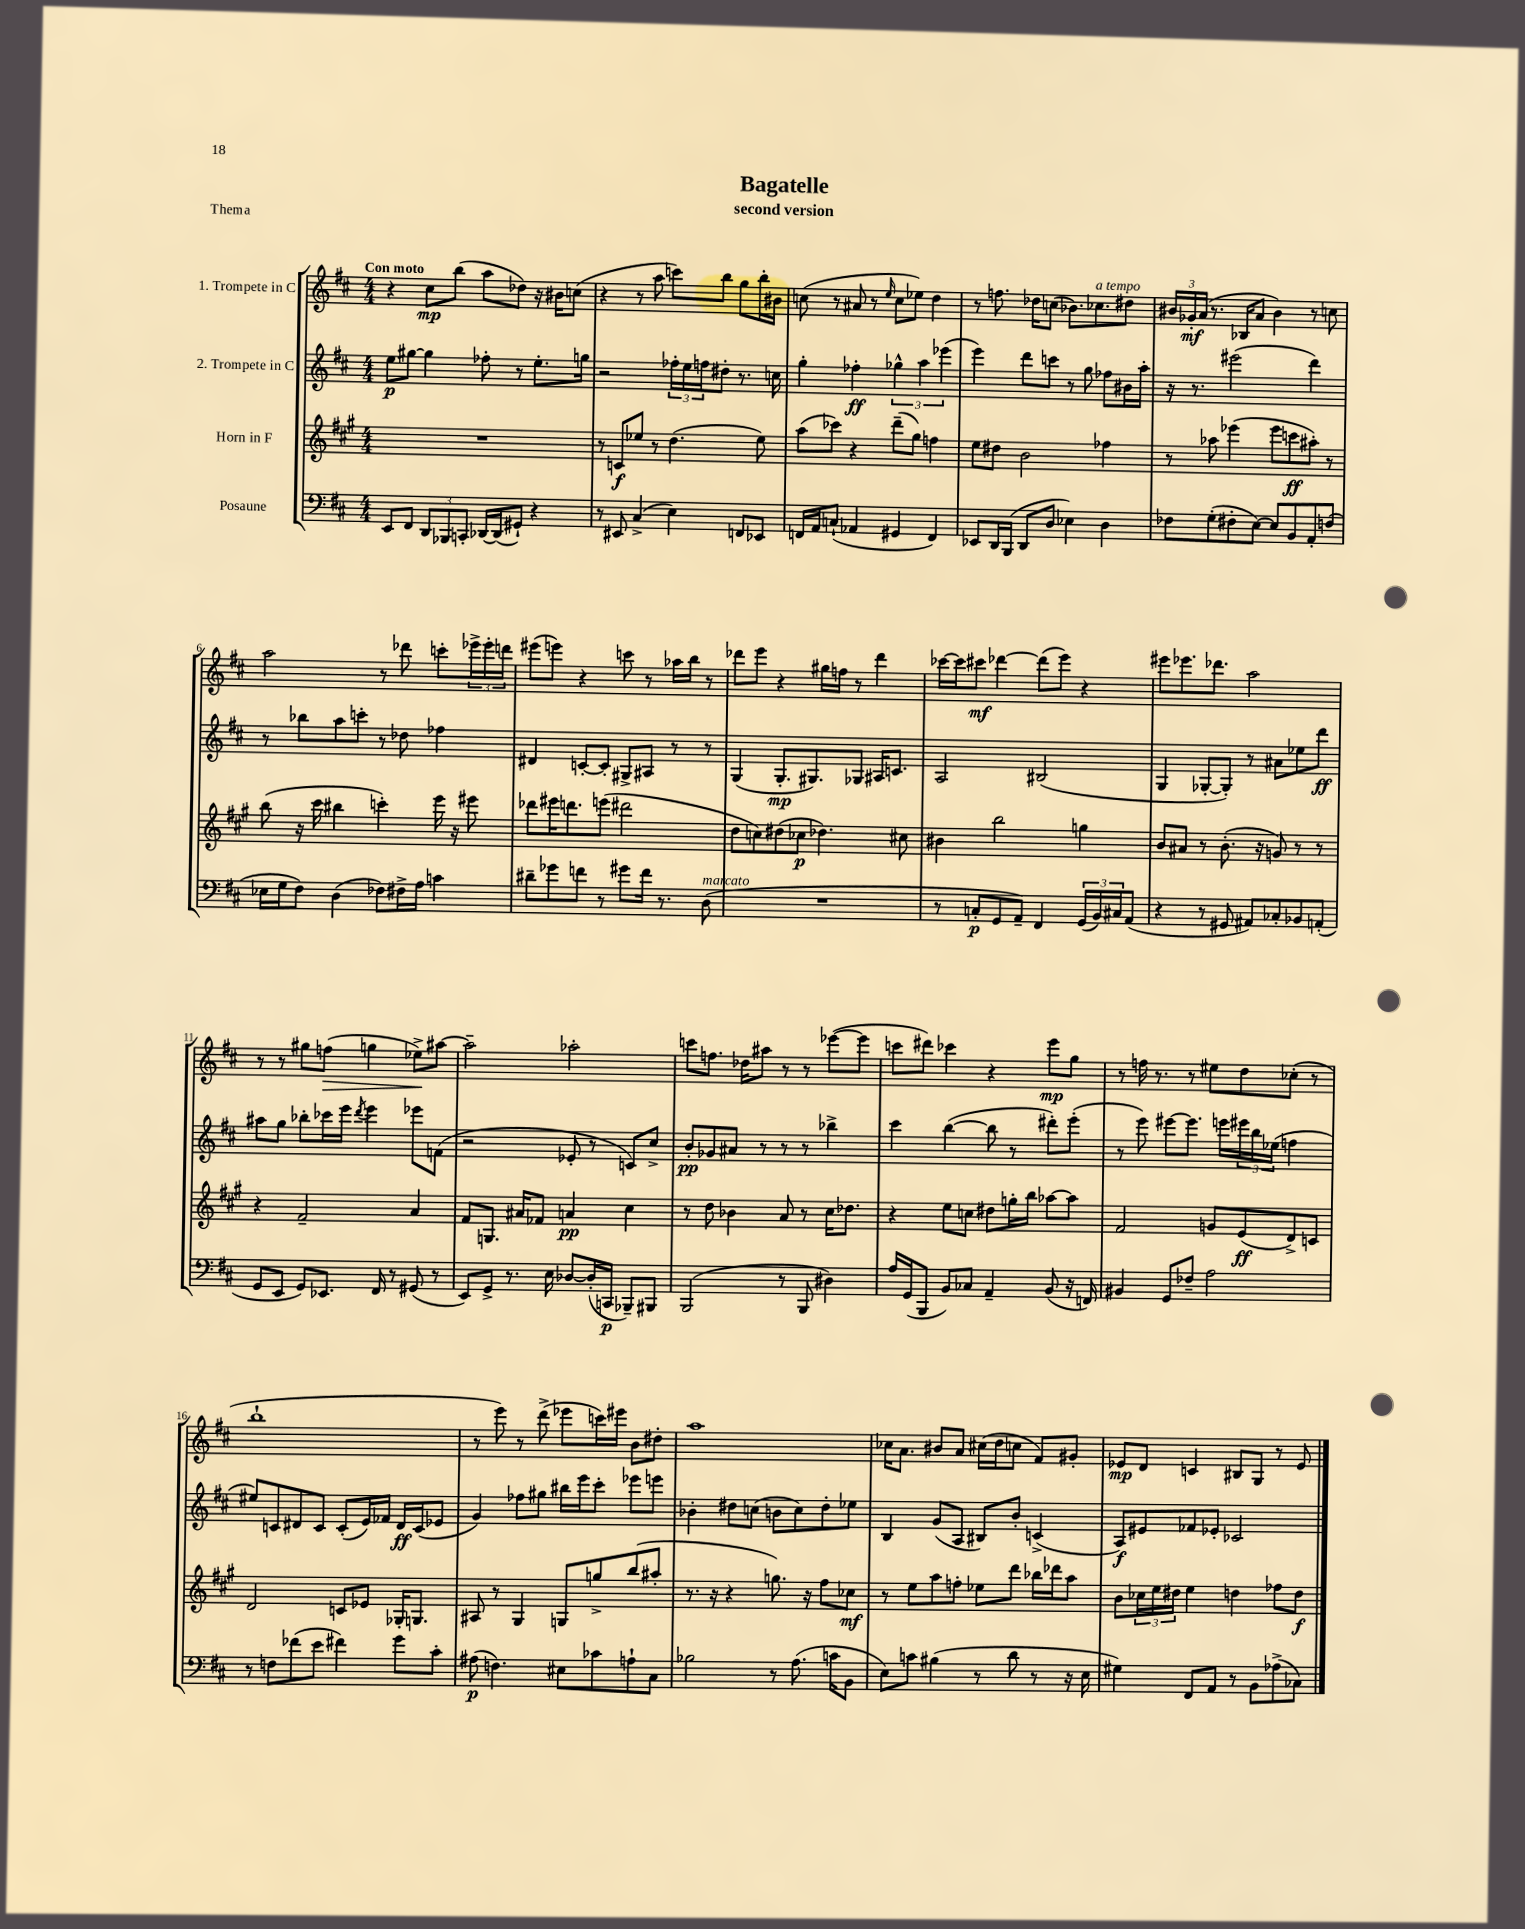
\header { title = "Bagatelle" subtitle = "second version" piece = "Thema" }
<<
\new StaffGroup <<
\new Staff = "s0" \with { instrumentName = "1. Trompete in C" } {
    \clef treble \key d \major \numericTimeSignature \time 4/4 \tempo "Con moto"
    r4 cis''8\mp b''8( a''8 des''8) r16 bis'16 c''8( |
    r4 r8 a''8 c'''8) b''8 g''8 b''16-. bis'16 |
    c''8( r8 ais'8 r8 \grace { e''16 } c''8 ees''8) d''4 |
    r8 f''8. des''16 c''8( bes'8.) ces''8.^\markup { \italic "a tempo" } dis''8 |
    \tuplet 3/2 { bis'16 ges'16-.\mf a'16( } r8. bes16 a'8 bis'4) r8 c''8 |
    a''2 r8 des'''8 c'''8-. \tuplet 3/2 { ees'''16-> ees'''16-. d'''16 } |
    eis'''8( e'''8) r4 c'''8 r8 aes''16 b''16 r8 |
    des'''8 e'''8 r4 gis''16 f''16 r8 des'''4 |
    ces'''16~ ces'''16 cis'''8\mf des'''4~ des'''8( e'''8) r4 |
    eis'''8 ees'''8. des'''8. a''2 |
    r8 r8 gis''8 f''8\>( g''4 ees''8->\!) ais''8~ |
    ais''2-- aes''2-. |
    c'''8 f''8. des''16 ais''8 r8 r8 ees'''8~( ees'''8 |
    c'''8 dis'''8) ces'''4 r4 e'''8\mp g''8 |
    r8 f''16 r8. r8 eis''8 d''8 ces''8-.( r8 |
    b''1-! |
    r8 e'''8) r8 d'''8->( ees'''8 c'''16) eis'''16 b'8 dis''8-. |
    a''1 |
    ces''16 a'8. bis'8 a'8 cis''16( d''16 c''8 fis'8) gis'8-. |
    ees'8\mp d'8 c'4 bis8 g8 r8 ees'8 \bar "|." |
}
\new Staff = "s1" \with { instrumentName = "2. Trompete in C" } {
    \clef treble \key d \major \numericTimeSignature \time 4/4
    e''8\p gis''8~ gis''4 fes''8-. r8 e''8.-. g''16 |
    r2 \tuplet 3/2 { fes''16-. e''16 f''16 } dis''8-. r8. c''16 |
    g''4-. fes''4-.\ff \tuplet 3/2 { ges''4-^ a''4 ees'''4( } |
    e'''4) d'''8 c'''8 r8 g''8 fes''8 bis'16 a''16-. |
    r16 r8. eis'''2( d'''4) |
    r8 bes''8 a''8 c'''8-. r8 des''8 fes''4 |
    dis'4 c'8~-. c'8-. gis8-> ais8 r8 r8 |
    g4( g8.-.\mp gis8.) ges8 ais16 c'8. |
    a2 bis2( |
    g4 ges8~-. ges8-.) r8 ais'8 ees''8 d'''8\ff |
    ais''8 g''8 bes''8-. ces'''16 e'''16 \acciaccatura { d'''8 } e'''4 ees'''8 f'8( |
    r2 ees'8-. r8 c'8) cis''8-> |
    b'8-.\pp ges'8 ais'8 r8 r8 r8 bes''4-> |
    cis'''4 b''4~( b''8 r8 dis'''8-.) e'''8-.( |
    r8 e'''8) eis'''8~ eis'''8. e'''16 \tuplet 3/2 { eis'''16 b''16 ees''16( } f''4 |
    eis''8) c'8 dis'8 c'8 c'8-.( e'16) fes'16 dis'16\ff c'16( ees'8 |
    g'4) fes''8 gis''8 bis''16 e'''16 cis'''8-. ees'''8 e'''8 |
    bes'4-. dis''8 c''8( b'8 c''8) dis''8-. ees''8 |
    b4 g'8( a8 bis8) b'8-. c'4->( |
    a8\f) eis'8 fes'8 ees'8-. ces'2 \bar "|." |
}
\new Staff = "s2" \with { instrumentName = "Horn in F" } {
    \clef treble \key a \major \numericTimeSignature \time 4/4
    R1 |
    r8 c'8\f ees''8 r8 d''4.( ees''8) |
    a''8( ces'''8) r4 d'''8--( gis''8) f''4 |
    e''8 dis''8 b'2 fes''4 |
    r8 aes''8 ees'''4( ees'''8 c'''8\ff ais''8-.) r8 |
    b''8( r16 cis'''16 bis''4 c'''4-.) e'''16 r16 eis'''8 |
    des'''8 eis'''16 d'''8. e'''8( dis'''2 |
    d''8 c''8) dis''8( ces''8\p des''4.) cis''8 |
    bis'4 b''2 g''4 |
    b'8 ais'8 r8 b'8.-.( r16 g'8) r8 r8 |
    r4 fis'2-- a'4 |
    fis'8 g8. ais'16 fes'8 a'4\pp cis''4 |
    r8 d''8 bes'4 a'8 r8 cis''16 des''8. |
    r4 e''8 c''8 dis''8 g''16-. b''16 aes''8~ aes''8 |
    fis'2 g'8 e'8\ff( d'8->) c'8 |
    d'2 c'8 ees'8 ges16-. g8. |
    ais8 r8 gis4 g8 g''8-> b''8( ais''8-. |
    r8. r16 r4 g''8.) r16 fis''8 ces''8\mf |
    r8 e''8 a''8 f''8-. ees''8 d'''8 bes''16 des'''16 a''8 |
    b'8 \tuplet 3/2 { ces''16 e''16 dis''16 } e''4 d''4 fes''8 d''8\f \bar "|." |
}
\new Staff = "s3" \with { instrumentName = "Posaune" } {
    \clef bass \key d \major \numericTimeSignature \time 4/4
    e,8 fis,8 \tuplet 3/2 { d,8 bes,,8 c,8-. } des,16~ des,16( gis,8-!) r4 |
    r8 eis,8 cis4->( e4) f,8 ees,8 |
    f,16 a,16 c8-!( aes,4 gis,4 f,4) |
    ees,8 d,16 b,,16( d,8 d8 ees4) d4 |
    fes8 g8-.( fis8-. e8~) e8 b,8 a,8-. f8( |
    ees16 g16 fis8) d4( fes8) fis16-> a16 c'4 |
    dis'8-- ges'8 f'8 r8 gis'8 f'16 r8. d8^\markup { \italic "marcato" }( |
    R1 |
    r8 c8-.\p g,8 a,8--) fis,4 \tuplet 3/2 { g,16( b,16) cis16 } a,8( |
    r4 r8 gis,8 ais,8) ces8-. bes,8 a,8-.( |
    g,8 e,8 g,8) ees,8. fis,16 r8 gis,8( r8 |
    e,8) g,8-> r8. e16 des8~ des16-.( c,16\p bes,,8--) bis,,8 |
    b,,2( r8 b,,8 dis4) |
    a16 g,16( b,,8 b,8) ces8 a,4-- b,8( r16 f,16) |
    bis,4 g,8 fes8-- a2 |
    r8 f8 fes'8( e'8 fis'4) g'8 cis'8-. |
    ais8\p( f4.) eis8 ces'8 a8-! cis8 |
    bes2 r8 a8.( c'16 b,8 |
    e8) c'8 bis4( r8 d'8 r8 r16 e16 |
    gis4) fis,8 a,8 r8 b,8 aes8->( ces8) \bar "|." |
}
>>
>>
